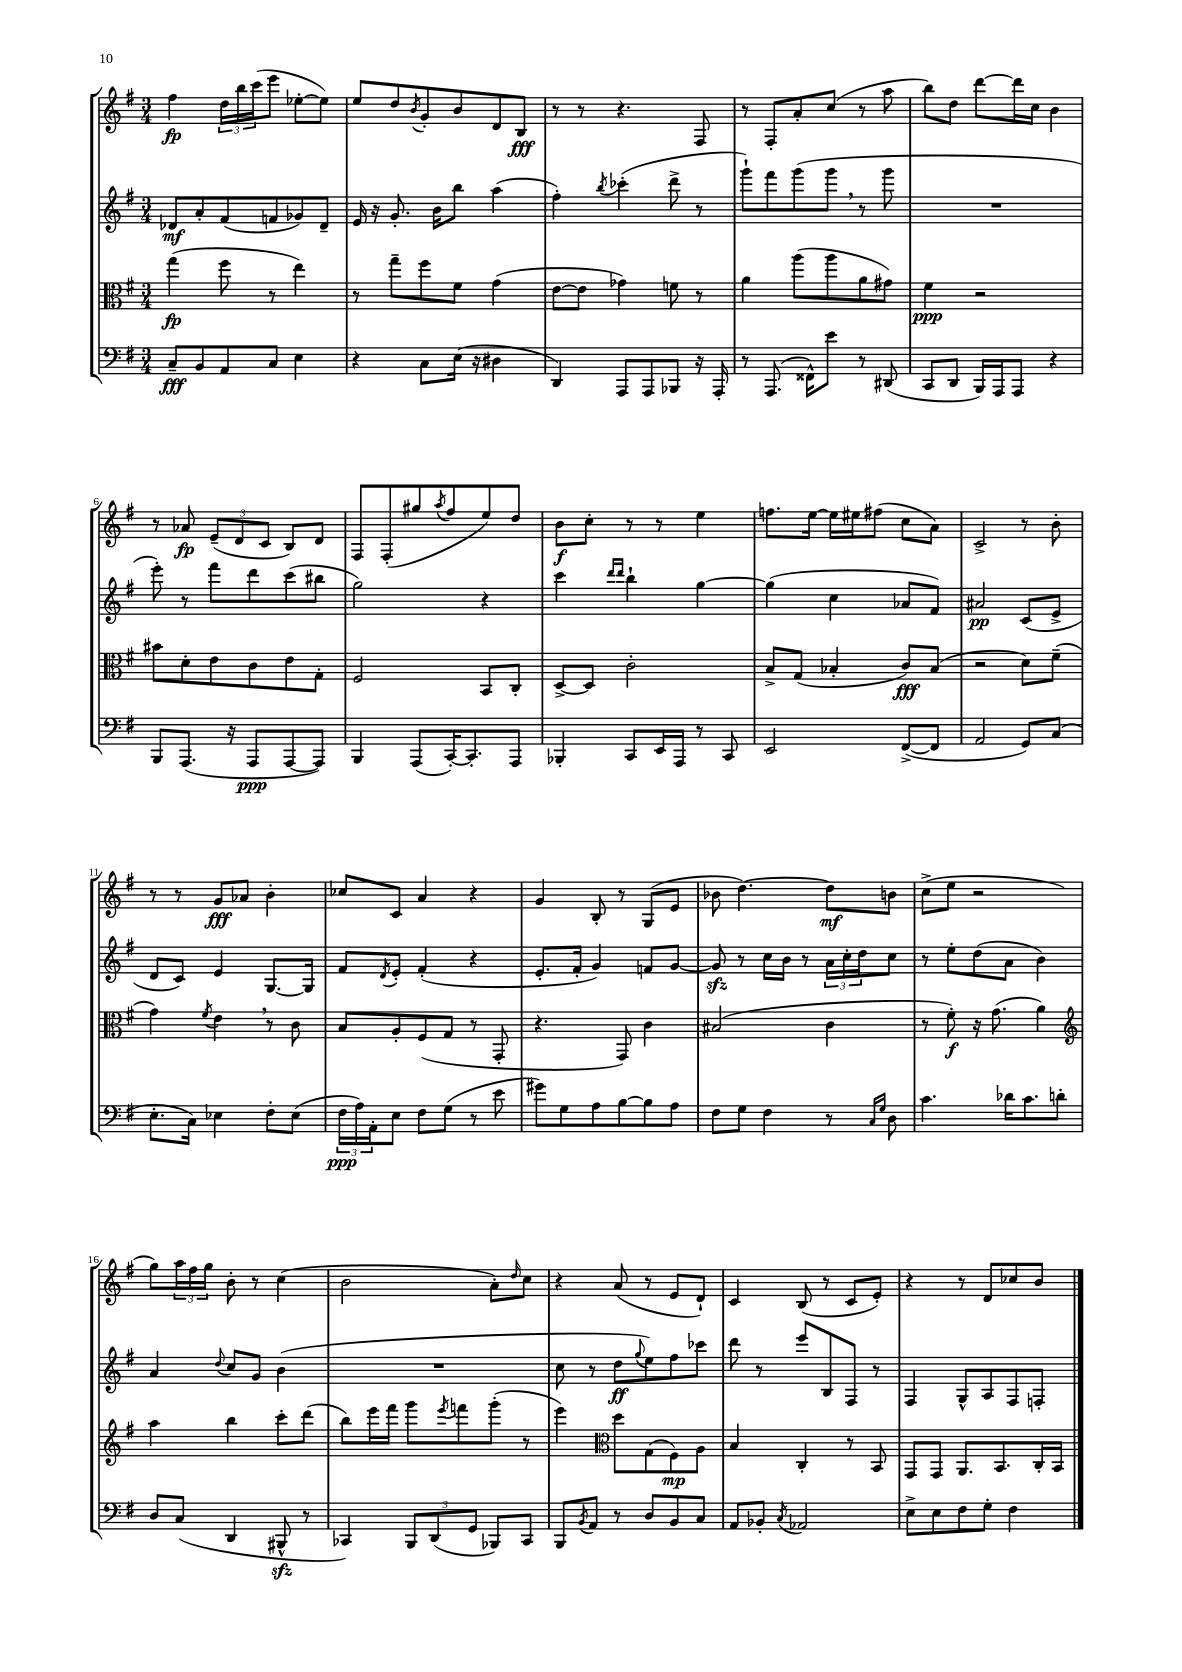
<<
\new StaffGroup <<
\new Staff = "s0" {
    \clef treble \key g \major \numericTimeSignature \time 3/4
    fis''4\fp \tuplet 3/2 { d''16 b''16 c'''16( } e'''8 ees''8~-. ees''8) |
    e''8 d''8 \acciaccatura { b'8 } g'8-. b'8 d'8 b8\fff |
    r8 r8 r4. fis8 |
    r8 fis8-. a'8-. c''8( r8 a''8 |
    b''8) d''8 d'''8~ d'''16 c''16 b'4 |
    r8 aes'8\fp \tuplet 3/2 { e'8--( d'8 c'8 } b8) d'8 |
    fis8 fis8-.( gis''8 \acciaccatura { a''8 } fis''8 e''8) d''8 |
    b'8\f c''8-. r8 r8 e''4 |
    f''8. e''16~ e''16 eis''16 fis''8( c''8 a'8) |
    c'2-> r8 b'8-. |
    r8 r8 g'8\fff aes'8 b'4-. |
    ces''8 c'8 a'4 r4 |
    g'4 b8-. r8 g8( e'8 |
    bes'8 d''4.~) d''8\mf b'8 |
    c''8->( e''8 r2 |
    g''8) \tuplet 3/2 { a''16 fis''16 g''16 } b'8-. r8 c''4( |
    b'2 a'8-.) \grace { d''16 } c''8 |
    r4 a'8( r8 e'8 d'8-!) |
    c'4 b8( r8 c'8 e'8-.) |
    r4 r8 d'8 ces''8 b'8 \bar "|." |
}
\new Staff = "s1" {
    \clef treble \key g \major \numericTimeSignature \time 3/4
    des'8\mf a'8-. fis'8( f'8 ges'8) des'8-- |
    e'16 r16 g'8.-. b'16 b''8 a''4( |
    fis''4-.) \acciaccatura { b''8 } ces'''4-.( d'''8-> r8 |
    g'''8-!) fis'''8 g'''8( g'''8 \breathe r8 g'''8 |
    R2. |
    e'''8-.) r8 fis'''8 d'''8 c'''8( bis''8 |
    g''2) r4 |
    c'''4 \grace { d'''16 d'''16 } b''4-! g''4~ |
    g''4( c''4 aes'8 fis'8) |
    ais'2\pp c'8( e'8-> |
    d'8 c'8) e'4 g8.~ g16 |
    fis'8 \acciaccatura { d'8 } e'8-. fis'4-.( r4 |
    e'8.-. fis'16-. g'4) f'8 g'8~ |
    g'8\sfz r8 c''16 b'16 r8 \tuplet 3/2 { a'16 c''16-. d''16 } c''8 |
    r8 e''8-. d''8( a'8 b'4) |
    a'4 \appoggiatura { d''8 } c''8 g'8 b'4( |
    R2. |
    c''8 r8 d''8\ff \appoggiatura { g''8 } e''8) fis''8 ces'''8 |
    d'''8 r8 e'''8 b8 fis8 r8 |
    fis4 g8-^ a8 fis8 f8-. \bar "|." |
}
\new Staff = "s2" {
    \clef alto \key g \major \numericTimeSignature \time 3/4
    g''4\fp( fis''8 r8 e''4) |
    r8 g''8-- fis''8 fis'8 g'4( |
    e'8~ e'8 ges'4) f'8 r8 |
    a'4 a''8( a''8 a'8 gis'8) |
    fis'4\ppp r2 |
    bis'8 d'8-. e'8 c'8 e'8 g8-. |
    fis2 b,8 c8-. |
    d8~-> d8 c'2-. |
    b8-> g8( bes4-. c'8\fff) bes8( |
    r2 d'8) fis'8--( |
    g'4) \acciaccatura { fis'8 } e'4 \breathe r8 c'8 |
    b8 a8-. fis8( g8 r8 g,8-. |
    r4. g,8) c'4 |
    bis2( c'4 |
    r8 fis'8-.\f) r16 g'8.( a'4) |
    \clef treble a''4 b''4 c'''8-. d'''8( |
    b''8) e'''16 fis'''16 g'''8 \acciaccatura { e'''8 } f'''8 g'''8-.( r8 |
    e'''4) \clef alto d''8 g8( fis8\mp) a8 |
    b4 c4-. r8 b,8 |
    g,8 g,8 a,8. b,8. c16-. b,16 \bar "|." |
}
\new Staff = "s3" {
    \clef bass \key g \major \numericTimeSignature \time 3/4
    c8--\fff b,8 a,8 c8 e4 |
    r4 c8 e16( r16 dis4 |
    d,4) a,,8 a,,8 bes,,8 r16 a,,16-. |
    r8 a,,8.( fisis,16-^) e'8 r8 dis,8( |
    c,8 d,8 b,,16) a,,16 a,,8 r4 |
    b,,8 a,,8.( r16 a,,8\ppp a,,8~ a,,8) |
    b,,4 a,,8( c,16~-.) c,8.-. a,,8 |
    bes,,4-. c,8 e,16 a,,16 r8 c,8 |
    e,2 fis,8~->( fis,8 |
    a,2 g,8) c8( |
    e8.-. c16) ees4 fis8-. ees8( |
    \tuplet 3/2 { fis16\ppp a16) a,16-. } e8 fis8 g8( r8 e'8 |
    gis'8) g8 a8 b8~ b8 a8 |
    fis8 g8 fis4 r8 \grace { c16 g16 } d8 |
    c'4. des'16 c'8. d'8-. |
    d8 c8( d,4 bis,,8-^\sfz r8 |
    ces,4) \tuplet 3/2 { b,,8 d,8( g,8 } bes,,8) ces,8 |
    b,,8 \acciaccatura { b,8 } a,8 r8 d8 b,8 c8 |
    a,8 bes,8-. \acciaccatura { c8 } aes,2 |
    e8-> e8 fis8 g8-. fis4 \bar "|." |
}
>>
>>
